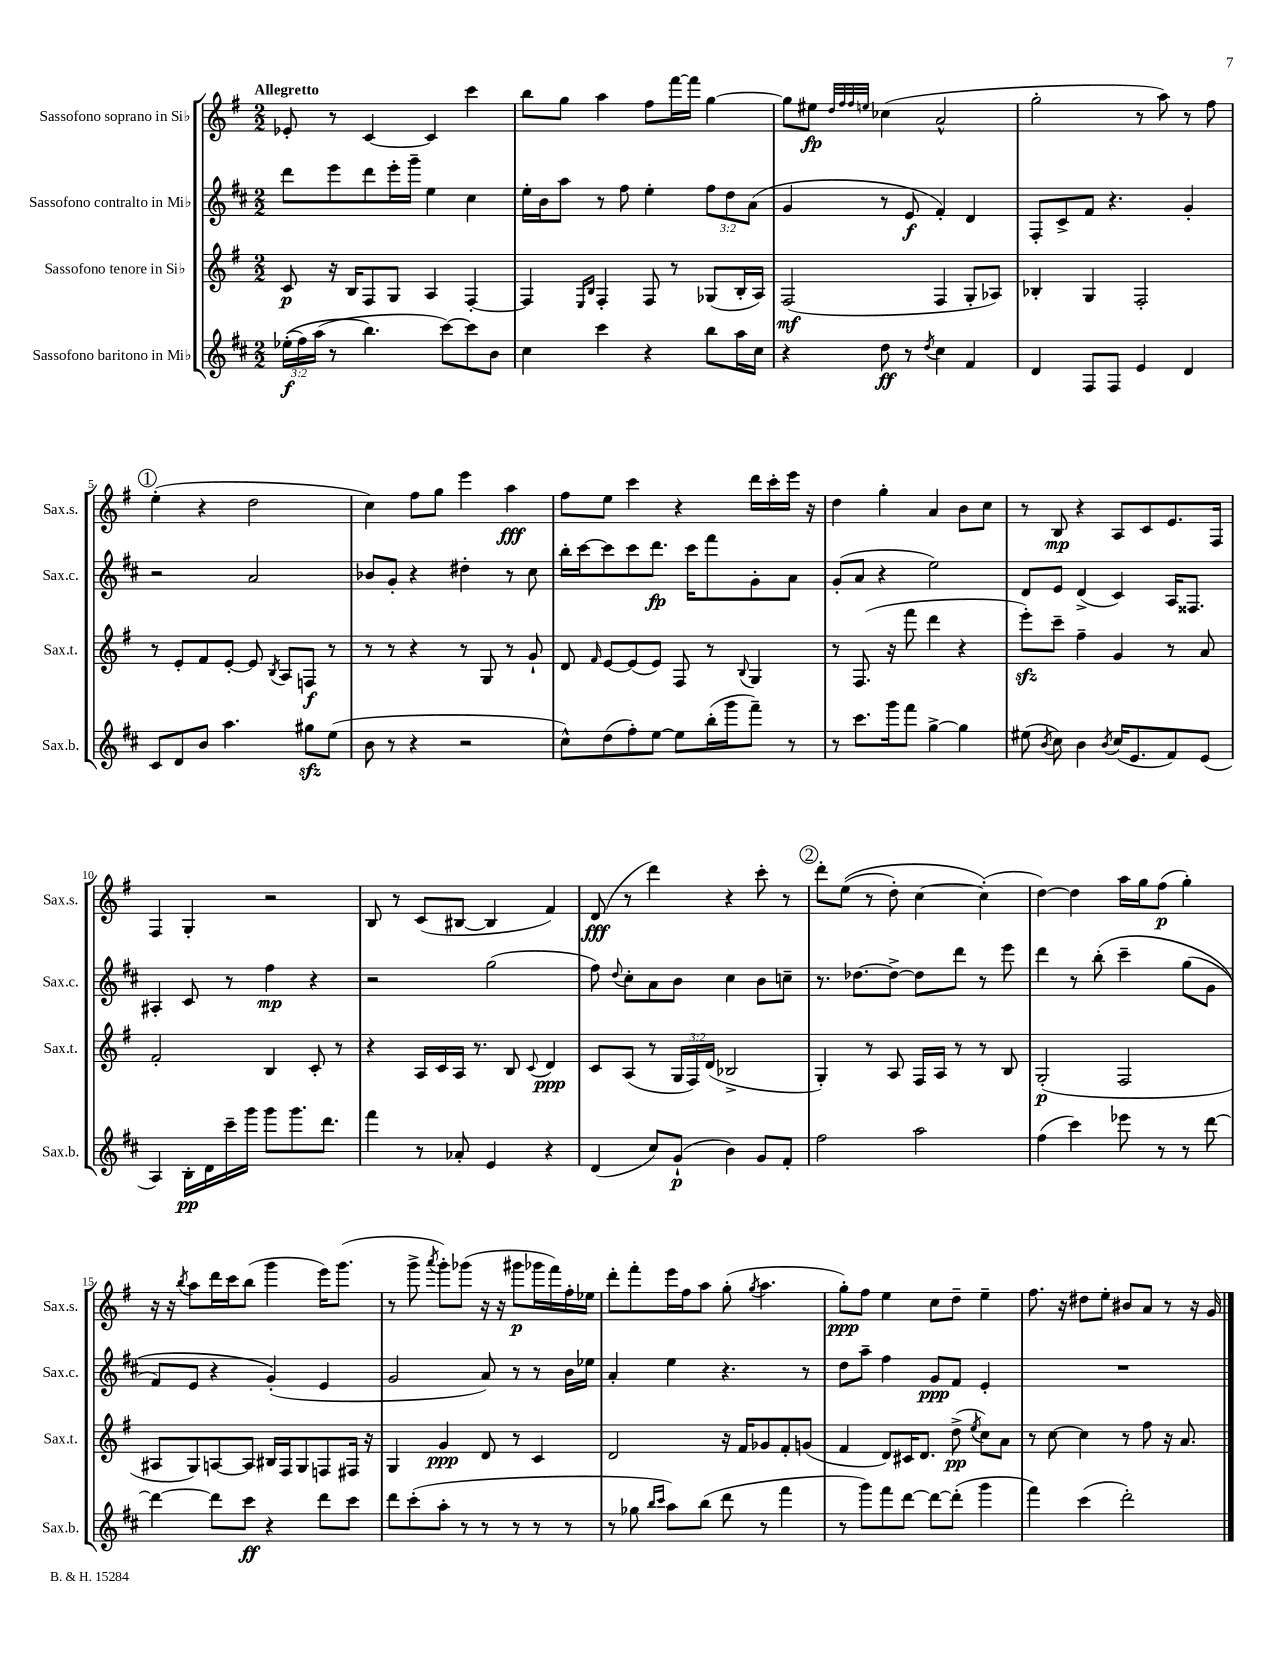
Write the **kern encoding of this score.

**kern	**kern	**kern	**kern
*staff4	*staff3	*staff2	*staff1
*clefG2	*clefG2	*clefG2	*clefG2
*k[f#c#]	*k[f#]	*k[f#c#]	*k[f#]
*M2/2	*M2/2	*M2/2	*M2/2
&((24ee-'\LL	8c/	8ddd\L	8e-'/
24ff#\)	.	.	.
(24aa\JJ	.	.	.
8r	16r	8eee\	8r
.	16B/LK	.	.
4.bb\&)	8F#/	8ddd\	[4c/
.	8G/J	16eee'\L	.
.	.	16ggg~\JJ	.
.	4A/	4ee\	4c/]
[8ccc#\L)	.	.	.
8ccc#\]	[4F#'/	4cc#\	4ccc\
8b\J	.	.	.
=	=	=	=
4cc#\	4F#/]	16ee'\LL	8bb\L
.	.	16b\J	.
.	.	8aa\J	8gg\J
.	16qqE/LL	.	.
.	16qqB/JJ	.	.
4ccc#\	4F#'/	8r	4aa\
.	.	8ff#\	.
4r	8F#/	4ee'\	8ff#\L
.	8r	.	[16fff#\L
.	.	.	16fff#\]JJ
8bb\L	(8G-/L	12ff#\L	[4gg\
.	.	12dd\	.
16aa\L	16B'/L	.	.
.	.	(12a\J	.
16cc#\JJ	16A/JJ)	.	.
=	=	=	=
4r	(2F#/	4g/	8gg\]L
.	.	.	8ee#\J
.	.	.	32qqdd/LLL
.	.	.	32qqff#/
.	.	.	32qqff#/
.	.	.	32qqee/JJJ
8dd\	.	8r	(4cc-\
8r	.	8e/	.
8qdd/	.	.	.
4cc#\	4F#/	4f#'/)	2a^^/
4f#/	8G'/L	4d/	.
.	8A-/J)	.	.
=	=	=	=
4d/	4B-'/	8F#'/L	2gg'\
.	.	8c#^/	.
8F#/L	4G/	8f#/J	.
8F#/J	.	4.r	.
4e/	2F#'/	.	8r
.	.	.	8aa\)
4d/	.	4g'/	8r
.	.	.	8ff#\
=	=	=	=
8c#/L	8r	2r	(4ee'\
8d/	8e'/L	.	.
8b/J	8f#/	.	4r
4.aa\	[8e'/J	.	.
.	8e/]	2a/	2dd\
.	8qB/	.	.
.	8A/L	.	.
8gg#\L	8F/J	.	.
(8ee\J	8r	.	.
=	=	=	=
8b\	8r	8b-/L	4cc\)
8r	8r	8g'/J	.
4r	4r	4r	8ff#\L
.	.	.	8gg\J
2r	8r	4dd#'\	4eee\
.	8G/	.	.
.	8r	8r	4aa\
.	8g`/	8cc#\	.
=	=	=	=
8cc#^^\L)	8d/	16bb'\LL	8ff#\L
.	.	[16ccc#\J	.
.	16qqf#/	.	.
(8dd\	[8e/L	8ccc#\]	8ee\J
8ff#'\)	(8e/]	8ccc#\	4ccc\
[8ee\J	8e/J)	8.ddd\J	.
8ee\]L	8F#/	.	4r
.	.	16ccc#\LK	.
(16bb'\L	8r	8fff#\	.
16ggg\J	.	.	.
.	8qqB/	.	.
8fff#~\J)	4G/	8g'\	16ddd\LL
.	.	.	16ccc'\
8r	.	8a\J	16eee\JJ
.	.	.	16r
=	=	=	=
8r	8r	(8g'/L	4dd\
8.ccc#\L	(8.F#/	8a/J	.
.	.	4r	4gg'\
16ggg\k	16r	.	.
8fff#\J	8fff#\	.	.
[4gg^\	4ddd\	2ee\)	4a/
4gg\]	4r	.	8b\L
.	.	.	8cc\J
=	=	=	=
(8ee#\	8eee'\L)	8d/L	8r
8qb/	.	.	.
8cc#\)	8ccc~\J	8e/J	8B/
4b\	4ff#~\	(4d^/	4r
8qb/	.	.	.
(16cc#/LK	4g/	4c#/)	8A/L
8.e/	.	.	.
.	.	.	8c/
8f#/)	8r	16A/LK	8.e/
.	.	8.F##/J	.
(8e/J	8a/	.	.
.	.	.	16F#/Jk
=	=	=	=
4A/)	2f#'/	4A#'/	4F#/
16B'\LL	.	8c#/	4G'/
16d\	.	.	.
16ccc#~\	.	8r	.
16ggg\JJ	.	.	.
8ggg\L	4B/	4ff#\	2r
8.ggg\	.	.	.
.	8c'/	4r	.
8.ddd\J	.	.	.
.	8r	.	.
=	=	=	=
4fff#\	4r	2r	8B/
.	.	.	8r
8r	16A/LL	.	(8c/L
.	16c/	.	.
8a-'/	16A/JJ	.	[8B#/J
.	8.r	.	.
4e/	.	(2gg\	4B#/]
.	8B/	.	.
.	8qqc/	.	.
4r	4d/	.	4f#/)
=	=	=	=
(4d/	8c/L	8ff#\)	(8d/
.	.	8qqdd/	.
.	(8A/J	8cc#'\L	8r
8cc#/L)	8r	8a\	4ddd\)
(8g`/J	24G/LL	8b\J	.
.	24F#/)	.	.
.	(24d/JJ	.	.
4b\)	2B-^/	4cc#\	4r
8g/L	.	8b\L	8ccc'\
8f#'/J	.	8cc~\J	8r
=	=	=	=
2ff#\	4G'/)	8.r	8ddd'\L
.	.	.	&((8ee\J
.	.	[8.dd-\L	.
.	8r	.	8r
.	8A/	8dd-^\_J	8dd'\)
2aa\	16F#/LL	8dd-\]L	[4cc\
.	16A/JJ	.	.
.	8r	8ddd\J	.
.	8r	8r	(4cc'\]&)
.	8B/	8eee\	.
=	=	=	=
(4ff#\	(2G'/	4ddd\	[4dd\)
4ccc#\)	.	8r	4dd\]
.	.	&(8bb'\	.
8eee-\	2F#/	4ccc#~\	16aa\LL
.	.	.	16gg\J
8r	.	.	(8ff#\J
8r	.	(8gg\L	4gg'\)
[8ddd\	.	8g\J	.
=	=	=	=
4ddd\_	8A#/L	8f#/L)	16r
.	.	.	16r
.	.	.	8qbb/
.	8G/)	8e/J	8aa\L
8ddd\]L	[8A/	4r	16ddd\L
.	.	.	16ccc\J
8ccc#\J	8A/]J	.	(8bb\J
4r	16B#/LL	(4g'/&)	4ggg\
.	16F#/J	.	.
.	8G/	.	.
8ddd\L	8F/	4e/	16eee\LK)
.	.	.	(8.ggg\J
8ccc#\J	16F#/Jk	.	.
.	16r	.	.
=	=	=	=
8ddd\L	4G/	2g/	8r
(8ccc#'\	.	.	8ggg^\
.	.	.	8qaaa/
8aa'\J	4g/	.	8ggg'\L)
8r	.	.	(8ggg-\J
8r	8d/	8a/)	16r
.	.	.	16r
8r	8r	8r	8ggg#\L
8r	4c/	8r	16ggg-\L
.	.	.	16fff#\)
8r	.	16b\LL	16ff#'\
.	.	16ee-\JJ	16ee-\JJ
=	=	=	=
8r	2d/	4a'/	8ddd'\L
8gg-\	.	.	8fff#'\
16qqbb/LL	.	.	.
16qqccc#/JJ	.	.	.
8aa\L)	.	4ee\	16eee\L
.	.	.	16ff#\J
(8bb\J	.	.	8aa\J
8ddd\	16r	4.r	(8gg'\
.	16f#/LK	.	.
.	.	.	8qgg/
8r	8g-/	.	4.aa\
4fff#\	8f#'/	.	.
.	(8g/J	8r	.
=	=	=	=
8r	4f#/	8dd\L	8gg'\L)
8ggg\L)	.	8aa~\J	8ff#\J
8fff#\	8d/L)	4ff#\	4ee\
[8ddd\J	16c#/K	.	.
.	8.d/J	.	.
8ddd\_L	.	8g/L	8cc\L
(8ddd'\]J	(8dd^\	8f#/J	8dd~\J
.	8qee/	.	.
4ggg\	8cc\L)	4e'/	4ee~\
.	8a\J	.	.
=	=	=	=
4fff#\)	8r	1r	8.ff#\
.	[8cc\	.	.
.	.	.	16r
(4ccc#\	4cc\]	.	8dd#\L
.	.	.	8ee'\J
2ddd'\)	8r	.	8b#/L
.	8ff#\	.	8a/J
.	16r	.	8r
.	8.a/	.	.
.	.	.	16r
.	.	.	16g/
==	==	==	==
*-	*-	*-	*-
